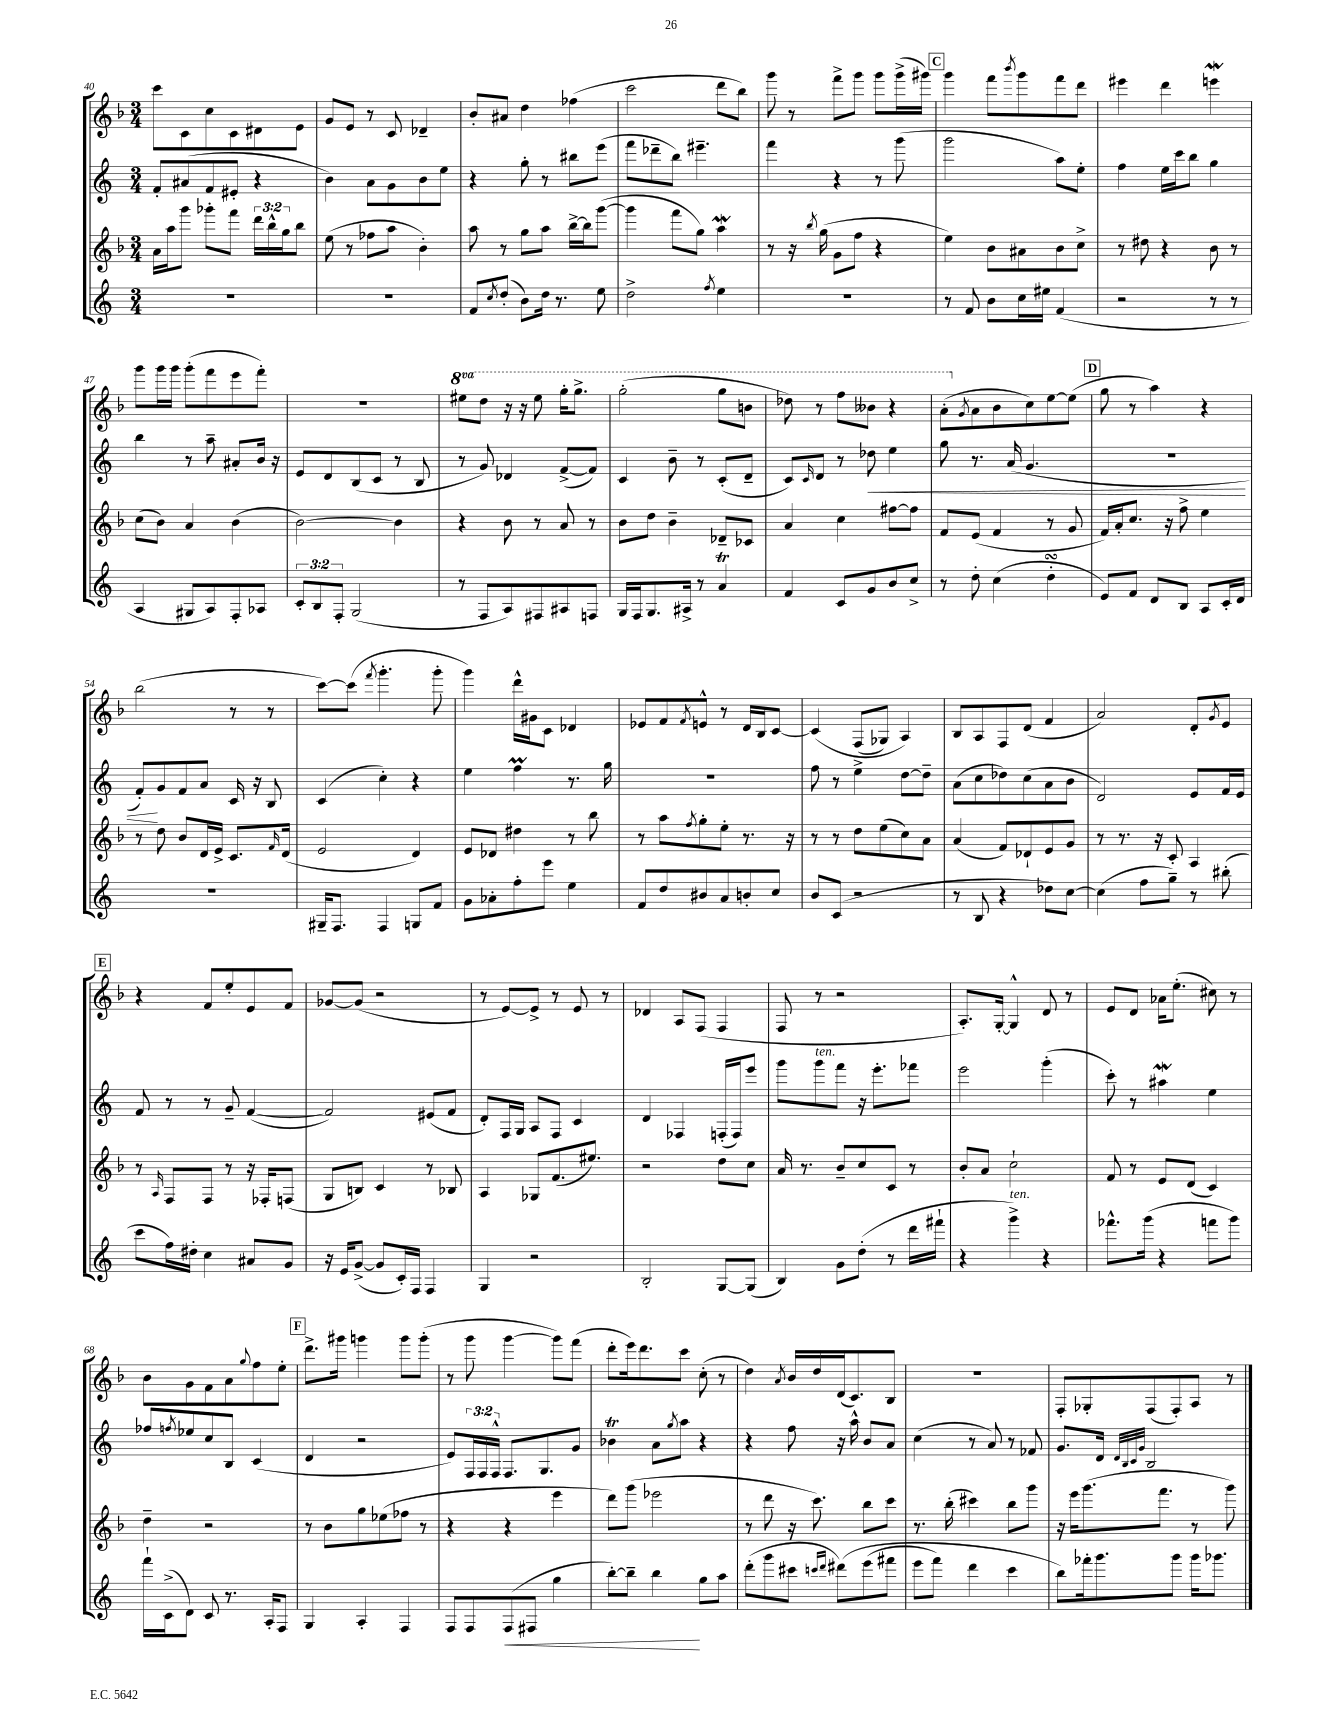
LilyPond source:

<<
\new StaffGroup <<
\new Staff = "s0" {
    \clef treble \key f \major \numericTimeSignature \time 3/4 \set Staff.ottavationMarkups = #ottavation-simple-ordinals
    c'''8 c'8 c''8 c'8 dis'8 e'8 |
    g'8 e'8 r8 c'8 des'4-- |
    bes'8-. ais'8 d''4 fes''4( |
    c'''2 d'''8 bes''8) |
    g'''8 r8 f'''8-> g'''8 g'''8 g'''16->( gis'''16) |
    \mark \markup { \box "C" } g'''4 f'''8 \acciaccatura { bes'''8 } g'''8 f'''8 d'''8 |
    eis'''4 d'''4 e'''4\mordent |
    g'''8 g'''16 g'''16 g'''8-.( f'''8 e'''8 f'''8-.) |
    R2. |
    \ottava #1 eis'''8 d'''8 r16 r16 eis'''8 g'''16-. g'''8.-> |
    g'''2-.( g'''8 b''8 |
    des'''8) r8 f'''8 beses''8 r4 |
    a''8-.( \ottava #0 \acciaccatura { g'8 } a'8 bes'8 c''8) e''8~ e''8( |
    \mark \markup { \box "D" } g''8 r8 a''4) r4 |
    bes''2( r8 r8 |
    c'''8~) c'''8( \acciaccatura { f'''8 } g'''4.-. g'''8-. |
    g'''4) d'''16-^ gis'16 c'8 des'4 |
    ees'8 f'8 \acciaccatura { f'8 } e'8-^ r8 d'16 bes16 c'8~ |
    c'4\( f8( ges8) a4\) |
    bes8 a8 f8 d'8( f'4 |
    a'2) d'8-. \acciaccatura { g'8 } e'8 |
    \mark \markup { \box "E" } r4 f'8 e''8-. e'8 f'8 |
    ges'8~ ges'8( r2 |
    r8 e'8~) e'8-> r8 e'8 r8 |
    des'4 a8 f8( f4 |
    f8 r8 r2 |
    a8.-.) g16~-. g4-^ d'8 r8 |
    e'8 d'8 aes'16 e''8.-.( cis''8) r8 |
    bes'8 g'8 f'8 a'8 \appoggiatura { g''8 } f''8 e''8-. |
    \mark \markup { \box "F" } d'''8.-> gis'''16 g'''4 g'''8 g'''8-.( |
    r8 g'''8 g'''4~ g'''8) f'''8( |
    d'''8-. e'''16) d'''8. c'''8 c''8-.( r8 |
    d''4) \acciaccatura { a'8 } bes'16 d''16 d'16( c'8.) bes8 |
    R2. |
    f8-. ges8-. f8( f8-.) a8 r8 \bar "|." |
}
\new Staff = "s1" {
    \clef treble \key c \major \numericTimeSignature \time 3/4 \override Staff.TupletNumber.text = #tuplet-number::calc-fraction-text
    f'8-. ais'8( f'8 eis'8-. r4 |
    b'4) a'8 g'8 b'8 e''8 |
    r4 g''8-. r8 bis''8 e'''8( |
    f'''8 des'''8-- b''8) eis'''4.-- |
    f'''4 r4 r8 g'''8( |
    \mark \markup { \box "C" } g'''2 a''8) e''8-. |
    f''4 e''16 c'''16 b''8 g''4 |
    b''4 r8 a''8-- ais'8-. b'16 r16 |
    e'8 d'8 b8( c'8 r8 b8 |
    r8 g'8) des'4 f'8~->( f'8) |
    c'4 b'8-- r8 c'8-.( d'8-- |
    c'8) \grace { c'16 } d'8 r8 des''8\< e''4 |
    g''8 r8. a'16( g'4. |
    \mark \markup { \box "D" } R2. |
    f'8-.\!) g'8 f'8 a'8 c'16 r16 b8 |
    c'4( c''4-.) r4 |
    e''4 f''4\prall r8. g''16 |
    R2. |
    f''8 r8 e''4-> d''8~ d''8-- |
    a'8( c''8 des''8) c''8( a'8 b'8 |
    d'2) e'8 f'16 e'16 |
    \mark \markup { \box "E" } f'8 r8 r8 g'8-- f'4~( |
    f'2) eis'8( f'8 |
    d'8-.) f16 g16 a8 f8 c'4 |
    d'4 fes4 f16-.( f16) e'''8 |
    g'''8 g'''8^\markup { \italic "ten." } f'''8 r16 e'''8.-. fes'''8 |
    e'''2 g'''4-.( |
    c'''8-.) r8 ais''4\mordent e''4 |
    fes''8 \acciaccatura { f''8 } ees''8 c''8 b8 c'4( |
    \mark \markup { \box "F" } d'4 r2 |
    e'8) \tuplet 3/2 { f16 f16 f16-^ } f8. g8. g'8 |
    bes'4\trill a'8 \acciaccatura { g''8 } a''8 r4 |
    r4 f''8 r16 a''16-^ b'8 a'8 |
    c''4( r8 a'8) r8 fes'8 |
    g'8. d'16 \grace { d'32 b32 c'32 g'32 } b2 \bar "|." |
}
\new Staff = "s2" {
    \clef treble \key f \major \numericTimeSignature \time 3/4 \override Staff.TupletNumber.text = #tuplet-number::calc-fraction-text
    a'16 a''16 g'''8 ges'''8-. f'''8 \tuplet 3/2 { d'''16 bes''16-^ g''16 } bes''8 |
    e''8( r8 fes''8 a''8 bes'4-.) |
    a''8 r8 g''8 a''8 bes''16~-> bes''16 g'''8~( |
    g'''4 f'''8 g''8) a''4\mordent |
    r8 r16 \acciaccatura { bes''8 } g''16( g'8 f''8 r4 |
    \mark \markup { \box "C" } e''4) bes'8 ais'8 bes'8 c''8-> |
    r8 dis''8 r4 bes'8 r8 |
    c''8( bes'8) a'4 bes'4( |
    bes'2~) bes'4 |
    r4 bes'8 r8 a'8 r8 |
    bes'8 d''8 bes'4-- des'8-- ces'8 |
    a'4 c''4 fis''8~ fis''8 |
    f'8 e'8( f'4 r8 g'8 |
    \mark \markup { \box "D" } f'16) a'16-. c''8. r16 f''8-> e''4 |
    r8 d''8 bes'8 d'16 e'16-> c'8. \grace { f'16 } d'16( |
    e'2 d'4) |
    e'8 des'8 dis''4 r8 bes''8 |
    r8 a''8 \acciaccatura { f''8 } g''8-. e''8-. r8. r16 |
    r8 r8 d''8 e''8( c''8) a'8 |
    a'4( f'8) des'8-! e'8 g'8 |
    r8 r8. r16 c'8-. a4 |
    \mark \markup { \box "E" } r8 \grace { a16 } f8 f8 r8 r16 fes16-. f8( |
    g8 b8) c'4 r8 bes8 |
    a4 ges8 f'8.( eis''8.) |
    r2 d''8 c''8 |
    a'16 r8. bes'8-- c''8 c'8 r8 |
    bes'8-. a'8 c''2-! |
    f'8 r8 e'8 d'8( c'4) |
    d''4-- r2 |
    \mark \markup { \box "F" } r8 bes'8 g''8 ees''8( fes''8 r8 |
    r4 r4 e'''4 |
    d'''8) g'''8( ees'''2 |
    r8 d'''8 r16 c'''8.) bes''8 c'''8 |
    r8. bes''16-.( cis'''4) bes''8 g'''8 |
    r16 e'''16 g'''8.( f'''8. r8 g'''8) \bar "|." |
}
\new Staff = "s3" {
    \clef treble \key c \major \numericTimeSignature \time 3/4 \override Staff.TupletNumber.text = #tuplet-number::calc-fraction-text
    R2. |
    R2. |
    f'8 \acciaccatura { c''8 } d''8-.( b'8) d''16 r8. e''8 |
    d''2-> \acciaccatura { f''8 } e''4 |
    R2. |
    \mark \markup { \box "C" } r8 f'8 b'8 c''16 eis''16 f'4( |
    r2 r8 r8 |
    a4 gis8 a8) f8-. aes8 |
    \tuplet 3/2 { c'8-. b8 f8-. } g2( |
    r8 f8 a8) fis8 ais8 f8 |
    g16 f16 g8. ais16-> r8 a'4\trill |
    f'4 c'8 g'8 b'8 c''8-> |
    r8 d''8-. c''4( d''4-.\turn |
    \mark \markup { \box "D" } e'8) f'8 d'8 b8 a8 c'16-. d'16 |
    R2. |
    gis16-- f8. f4 g8 f'8 |
    g'8 aes'8-. f''8-. e'''8 e''4 |
    f'8 d''8 bis'8 a'8 b'8-. c''8 |
    b'8 c'8( r2 |
    r8 b8 r4 des''8) c''8~ |
    c''4( f''8 g''8--) r8 bis''8-.( |
    \mark \markup { \box "E" } c'''8 f''16) dis''16-. c''4 ais'8 g'8 |
    r16 e'16 g'8~->( g'8 c'16-.) f16 f4 |
    g4 r2 |
    b2-. g8~ g8( |
    b4) g'8 d''8-.( r8 d'''16 fis'''16-! |
    r4 g'''4->^\markup { \italic "ten." }) r4 |
    fes'''8.-^ g'''16( r4 f'''8 g'''8) |
    f'''16-! c'16->( d'8) c'8 r8. a16-. f8 |
    \mark \markup { \box "F" } g4 a4-. f4 |
    f8 f8 f8\<( fis8 g''4 |
    b''8~-.) b''8-- b''4\! g''8 a''8 |
    d'''8-.( g'''8 cis'''8 \grace { c'''16 d'''16 } dis'''8)\( e'''8( fis'''8 |
    e'''8 f'''8) d'''4 c'''4 |
    b''8\) fes'''16-. g'''8. g'''8 g'''16 ges'''8. \bar "|." |
}
>>
>>
\layout { \context { \Score currentBarNumber = #40 } }
